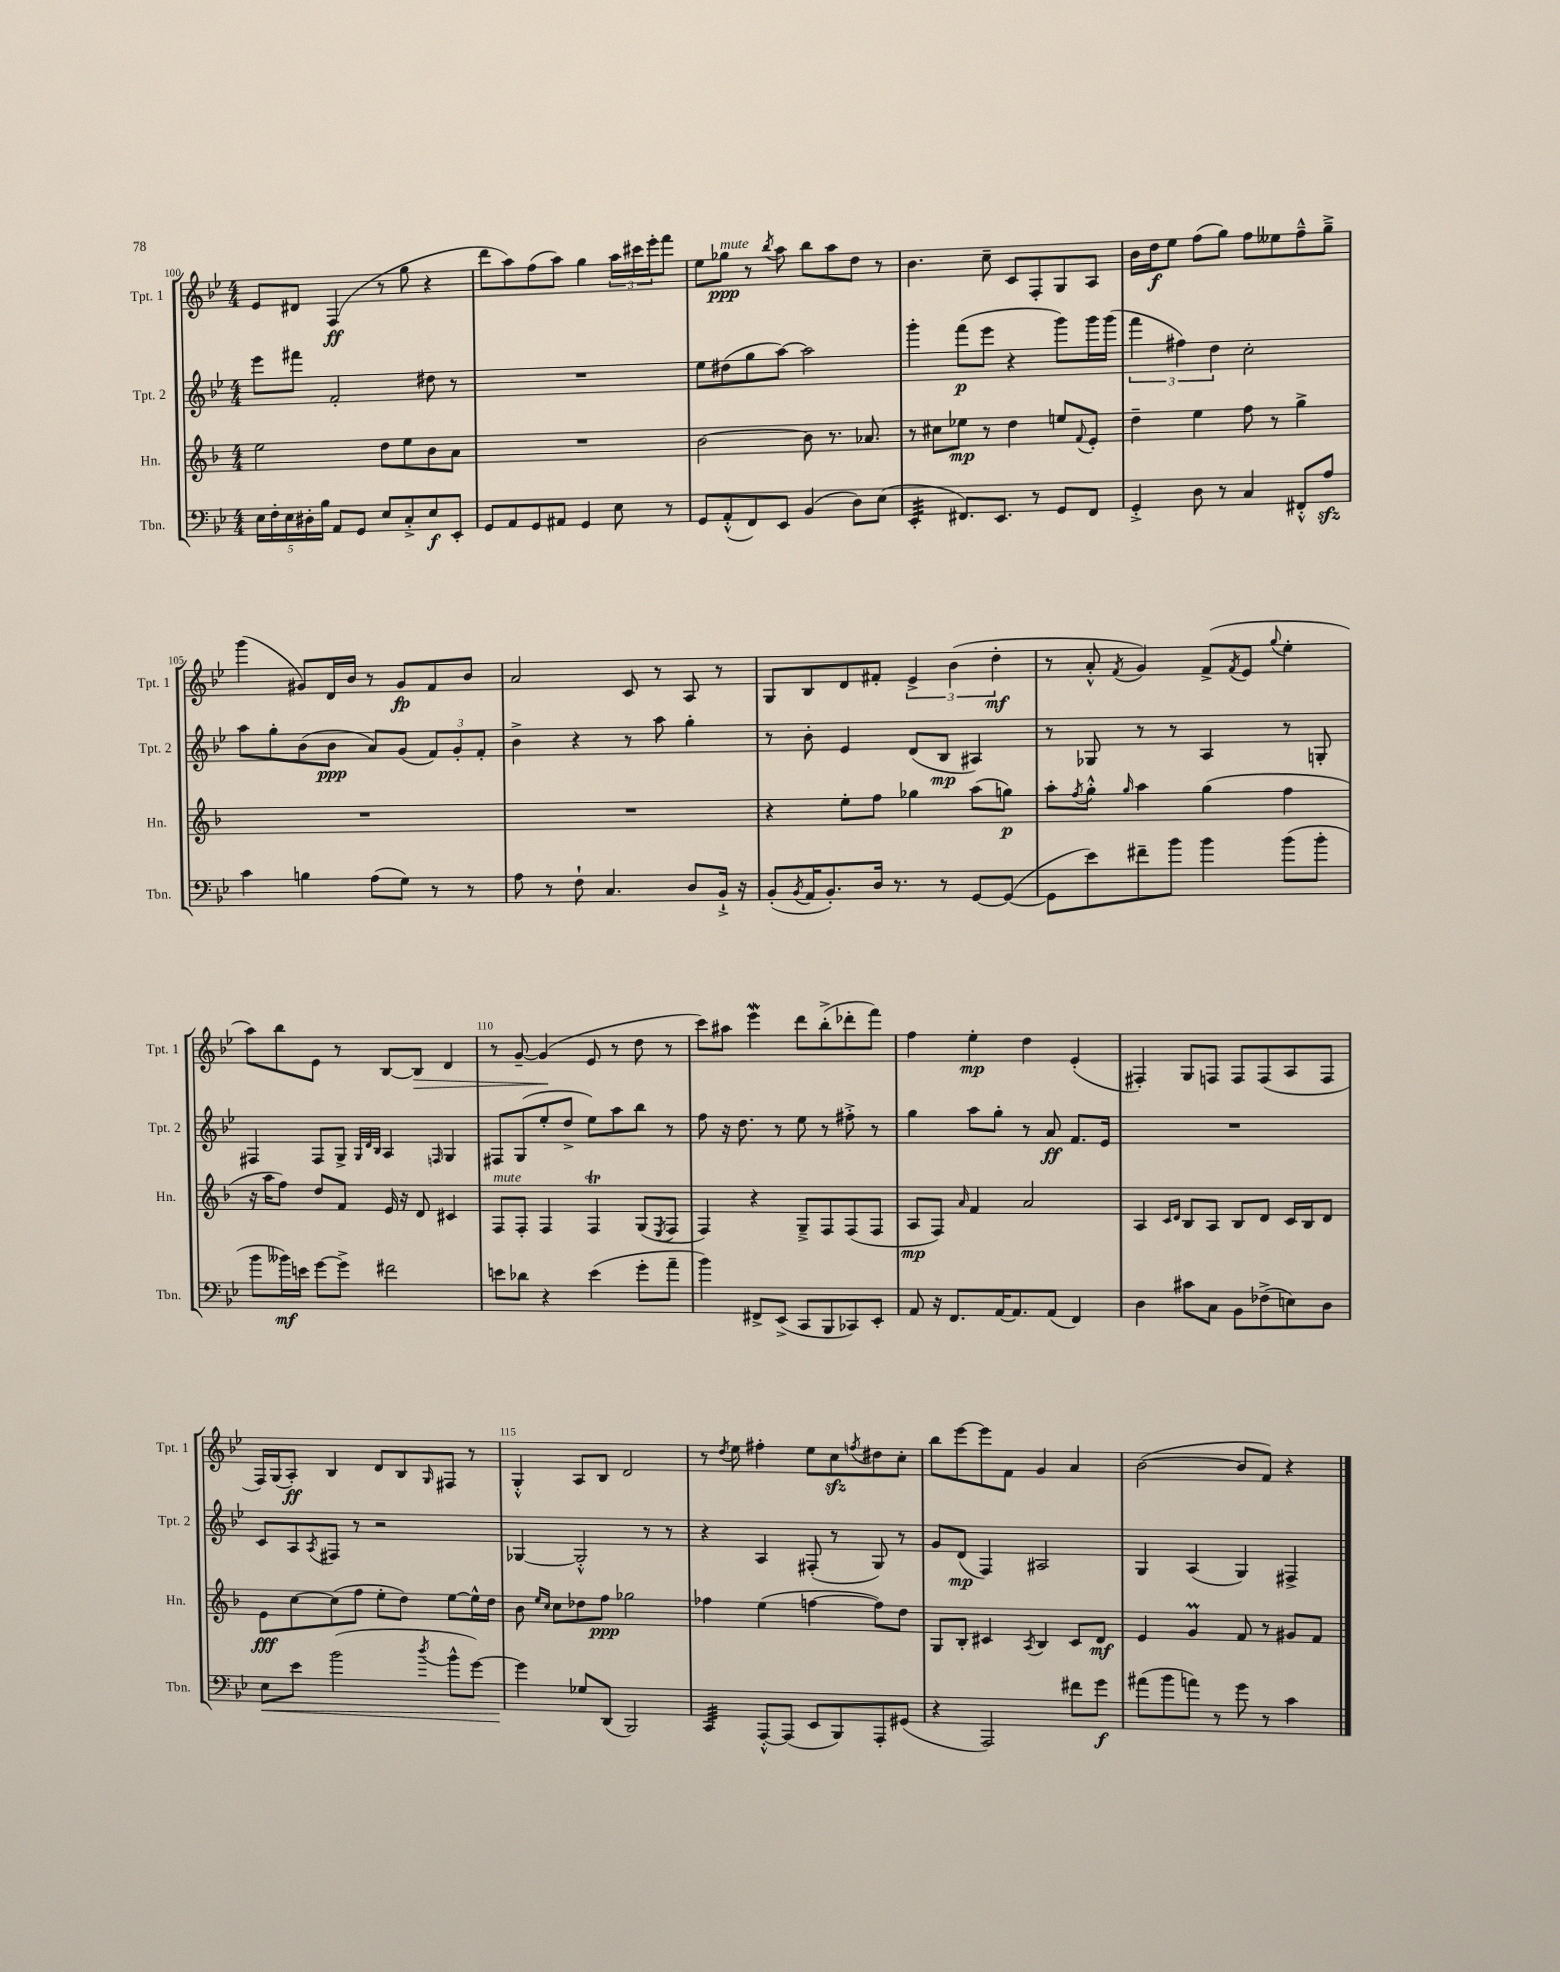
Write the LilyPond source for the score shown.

<<
\new StaffGroup <<
\new Staff = "s0" \with { instrumentName = "Tpt. 1" shortInstrumentName = "Tpt. 1" } {
    \clef treble \key bes \major \numericTimeSignature \time 4/4
    ees'8 dis'8 f4\ff( r8 g''8 r4 |
    d'''8 a''8) f''8( a''8) g''4 \tuplet 3/2 { a''16 cis'''16 ees'''16-. } f'''8 |
    ees''8 ges''8\ppp^\markup { \italic "mute" } r8 \acciaccatura { bes''8 } a''8 bes''8 a''8 d''8 r8 |
    bes'4. c''8-- c'8 f8-. g8 a8 |
    bes'16 d''16\f ees''8 f''8( g''8) f''8 eeses''8 f''8---^ g''8---> |
    g'''4( gis'8) d'16 bes'16 r8 gis'8\fp f'8 bes'8 |
    a'2 c'8 r8 a8 r8 |
    g8 bes8 d'8 fis'8-. \tuplet 3/2 { ees'4-> bes'4( d''4-.\mf } |
    r8 a'8-.-^ \acciaccatura { f'8 } g'4) f'8->( \acciaccatura { f'8 } ees'8 \appoggiatura { g''8 } ees''4-. |
    a''8) bes''8 ees'8 r8 bes8~ bes8\> d'4 |
    r8 g'8~-- g'4\!( ees'8 r8 d''8 r8 |
    c'''8) ais''8 ees'''4\mordent d'''8 bes''8-.->( des'''8-. f'''8) |
    f''4 ees''4-.\mp d''4 ees'4-.( |
    fis4-.) g8 f8 f8 f8( a8 f8 |
    f16) g16( a8-.\ff) bes4 d'8 bes8 \grace { g16 } fis8 r8 |
    g4-.-^ a8 bes8 d'2 |
    r8 \acciaccatura { d''8 } ees''8 fis''4-. ees''8 c''8\sfz \acciaccatura { f''8 } dis''8 c''8-. |
    bes''8 ees'''8~ ees'''8 f'8 g'4 a'4 |
    bes'2~( bes'8 f'8) r4 \bar "|." |
}
\new Staff = "s1" \with { instrumentName = "Tpt. 2" shortInstrumentName = "Tpt. 2" } {
    \clef treble \key bes \major \numericTimeSignature \time 4/4
    ees'''8 fis'''8 f'2-. dis''8 r8 |
    R1 |
    ees''8 dis''8( g''8 a''8~) a''2 |
    g'''4-. f'''8\p( ees'''8 r4 g'''8) g'''16 g'''16( |
    \tuplet 3/2 { f'''4 fis''4) d''4 } c''2-. |
    a''8 g''8-. bes'8( bes'8\ppp a'8) g'8( \tuplet 3/2 { f'8) g'8-. f'8-. } |
    bes'4-> r4 r8 a''8 g''4-. |
    r8 bes'8-. ees'4 d'8( bes8\mp ais4) |
    r8 ges8 r8 r8 a4 r8 g8-. |
    fis4 fis8 g8-> \grace { g32 d'32 bes32 } a4 \grace { f16 } g4 |
    fis8 g8( ees''8-. d''8-> ees''8) a''8 bes''8 r8 |
    f''8 r16 d''8. r8 ees''8 r8 fis''8-.-> r8 |
    g''4 a''8 g''8-. r8 a'8\ff f'8. ees'16 |
    R1 |
    c'8 a8 \acciaccatura { a8 } fis8 r8 r2 |
    ges4~ ges2-.-^ r8 r8 |
    r4 a4 fis8-.( r8 g8) r8 |
    g'8 d'8\mp( f4) ais2 |
    g4 a4( g4) fis4-> \bar "|." |
}
\new Staff = "s2" \with { instrumentName = "Hn." shortInstrumentName = "Hn." } {
    \clef treble \key f \major \numericTimeSignature \time 4/4
    e''2 d''8 e''8 bes'8 a'8 |
    R1 |
    bes'2~ bes'8 r8. aes'8. |
    r8 cis''8 ees''8\mp r8 d''4 e''8 \appoggiatura { f'8 } e'8-. |
    d''4-- e''4 f''8 r8 g''4-> |
    R1 |
    R1 |
    r4 e''8-. f''8 ges''4 a''8( g''8\p) |
    a''8-. \acciaccatura { f''8 } g''8-.-^ \grace { g''16 } a''4 g''4( f''4 |
    r16 a''16 f''8) d''8 f'8 e'16 r16 d'8 cis'4 |
    f8^\markup { \italic "mute" } f8-. f4 f4\trill g8( \acciaccatura { e8 } f8 |
    f4) r4 g8---> f8 f8( f8 |
    a8\mp f8) \grace { a'16 } f'4 a'2 |
    a4 \grace { c'16 d'16 } bes8 a8 bes8 d'8 c'16 bes16 d'8 |
    e'8\fff c''8~ c''8( f''8 e''8-. d''8) e''8~ e''16-^ d''16 |
    bes'8 \grace { e''16 c''16 } c''8 des''8 f''8\ppp ges''2 |
    fes''4 e''4( f''4~ f''8) d''8 |
    g8 bes8-. cis'4 \acciaccatura { a8 } bes4 cis'8 d'8\mf |
    e'4 g'4\prall f'8 r8 gis'8 f'8 \bar "|." |
}
\new Staff = "s3" \with { instrumentName = "Tbn." shortInstrumentName = "Tbn." } {
    \clef bass \key bes \major \numericTimeSignature \time 4/4
    \tuplet 5/4 { ees16 f16-. ees16 dis16-. bes16 } a,8 g,8 ees8 c8-.-> ees8\f ees,8-. |
    g,8 a,8 g,8 ais,8 g,4 ees8 r8 |
    g,8 a,8-.-^( f,8) ees,8 bes,4( d8) ees8( |
    ees,4:32-. fis,8.) ees,8. r8 g,8 fis,8 |
    g,4-.-> d8 r8 c4 fis,8-.-^ a8\sfz |
    c'4 b4 a8( g8) r8 r8 |
    a8 r8 f8-! c4. d8 bes,16-!-> r16 |
    bes,8-.( \acciaccatura { bes,8 } a,16 bes,8.-.) d16 r8. r8 g,8~ g,8~( |
    g,8 ees'8) fis'8-- bes'8 bes'4 bes'8( bes'8-. |
    bes'8 beses'16\mf) e'16 g'8~ g'8-> fis'2 |
    e'8 des'8 r4 e'4( g'8-. a'8-- |
    bes'4) fis,8-> ees,8->( c,8 bes,,8 ces,8) ees,8-. |
    a,8 r16 f,8. a,16~ a,8. a,8( f,4) |
    d4 cis'8 c8 bes,8 fes8->( e8) d8 |
    ees8\< ees'8 bes'2( \acciaccatura { d''8 } bes'8-^ g'8~) |
    g'4\! ges8 d,8( bes,,2) |
    c,4:32 a,,8~-.-^ a,,8( ees,8 bes,,8) a,,8-. gis,8( |
    r4 a,,2) fis'8 g'8\f |
    ais'8( bes'8 a'8) r8 g'8 r8 c'4 \bar "|." |
}
>>
>>
\layout { \context { \Score currentBarNumber = #100 \override BarNumber.break-visibility = ##(#f #t #t) barNumberVisibility = #(every-nth-bar-number-visible 5) } }
